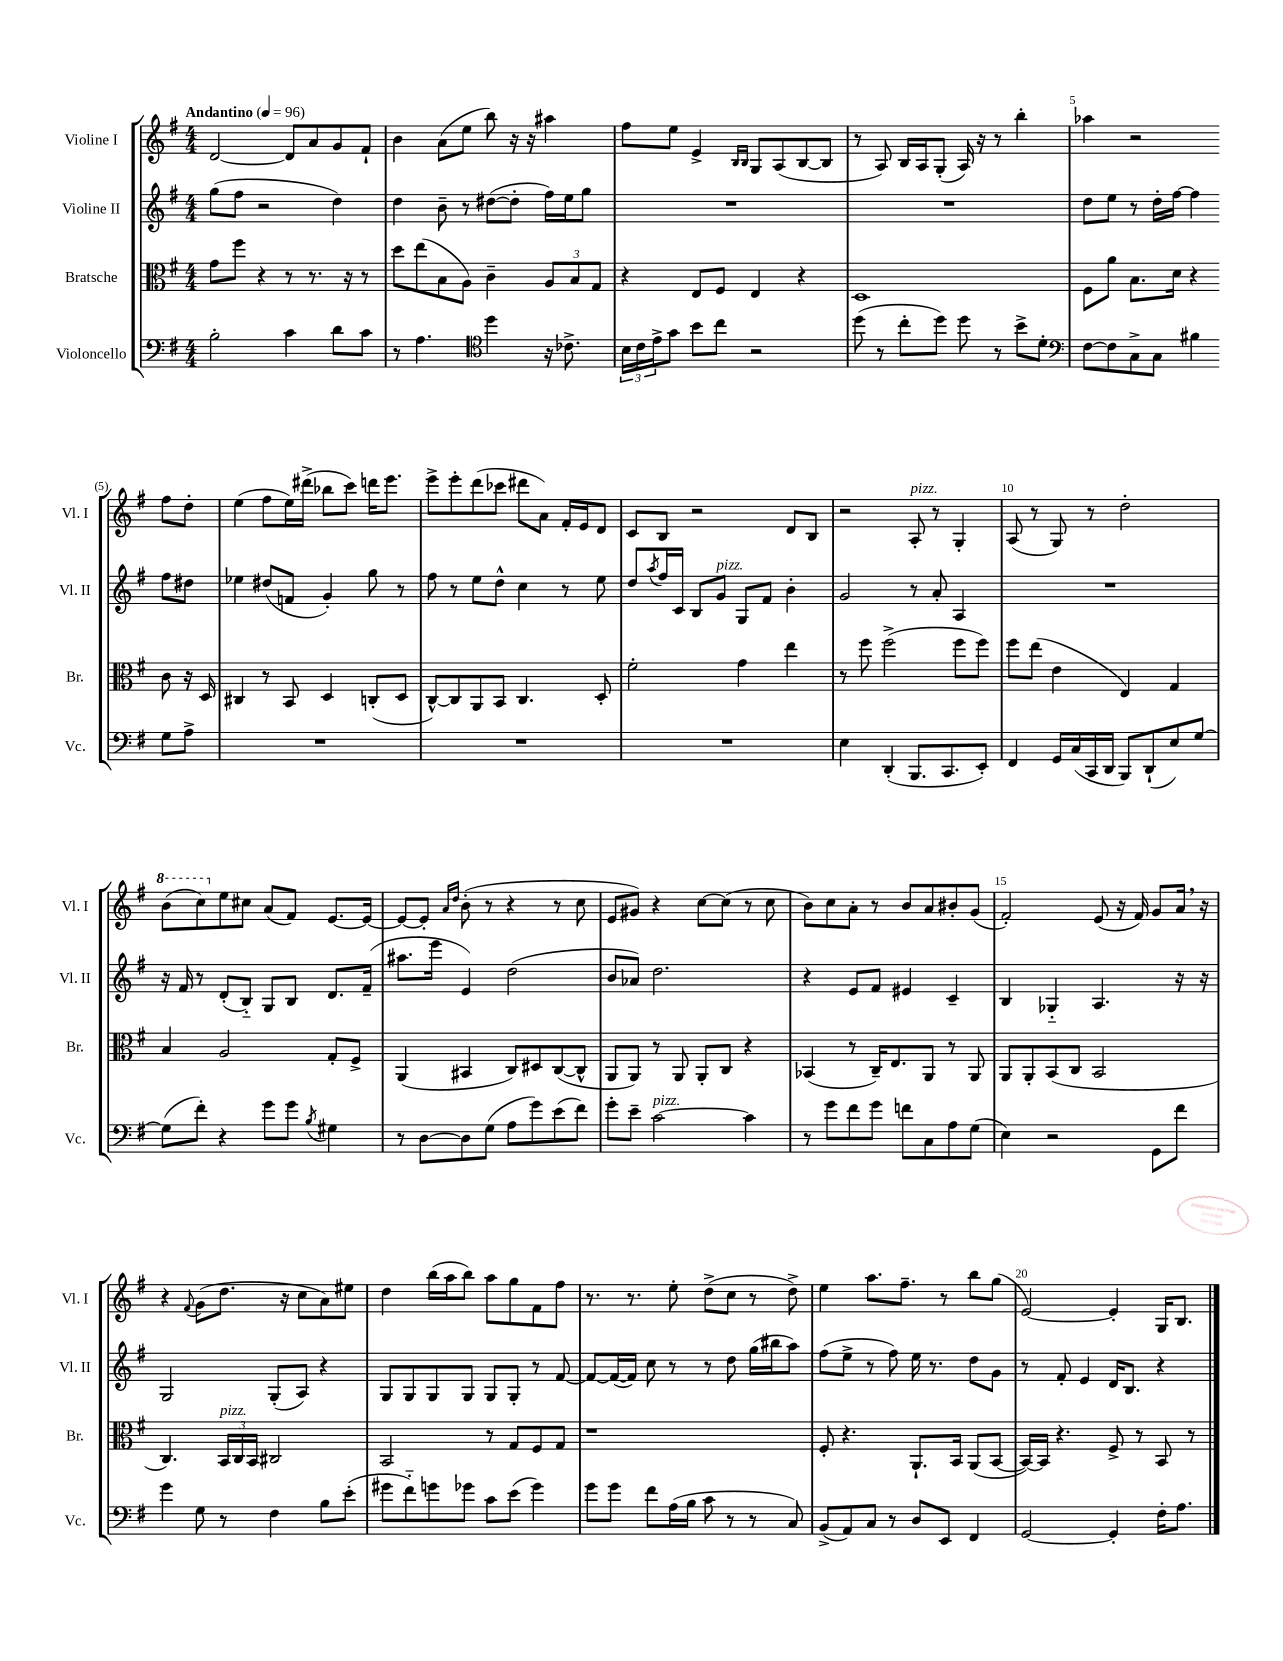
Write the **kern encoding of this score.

**kern	**kern	**kern	**kern
*staff4	*staff3	*staff2	*staff1
*clefF4	*clefC3	*clefG2	*clefG2
*k[f#]	*k[f#]	*k[f#]	*k[f#]
*M4/4	*M4/4	*M4/4	*M4/4
*MM96	*MM96	*MM96	*MM96
2B'	8g	(8gg	[2d
.	8ff#	8ff#	.
.	4r	2r	.
4c	8r	.	8d]
.	8.r	.	8a
8d	.	4dd)	8g
.	16r	.	.
8c	8r	.	8f#`
=	=	=	=
8r	8dd	4dd	4b
4.A	(8ee	.	.
.	8B	8b~	(8a
.	8A)	8r	8ee
*clefC4	*	*	*
4dd	4c~	([8dd#	8bb)
.	.	8dd#']	16r
.	.	.	16r
16r	12A	16ff#)	4aa#
8.c-^	.	16ee	.
.	12B	.	.
.	.	8gg	.
.	12G	.	.
=	=	=	=
24B	4r	1r	8ff#
24c	.	.	.
24e^	.	.	.
8g	.	.	8ee
8b	8E	.	4e^
8cc	8F#	.	.
.	.	.	16qqB
.	.	.	16qqB
2r	4E	.	8G
.	.	.	(8A
.	4r	.	[8B
.	.	.	8B]
=	=	=	=
(8dd	1D	1r	8r
8r	.	.	8A)
8cc'	.	.	16B
.	.	.	16A
8dd)	.	.	(8G'
8dd	.	.	16A)
.	.	.	16r
8r	.	.	8r
8b^	.	.	4bb'
8d'	.	.	.
=	=	=	=
*clefF4	*	*	*
[8F#	8F#	8dd	4aa-
8F#]	8a	8ee	.
8C^	8.B	8r	2r
8C	.	16dd'	.
.	16d	[16ff#	.
4B#	4r	4ff#]	.
8G	8c	8ff#	8ff#
8A^	16r	8dd#	8dd'
.	16D	.	.
=	=	=	=
1r	4C#	4ee-	(4ee
.	8r	(8dd#	8ff#
.	8BB	8f	16ee)
.	.	.	(16ddd#^
.	4D	4g')	8bb-
.	.	.	8ccc)
.	(8C'	8gg	16ddd
.	.	.	8.eee
.	8D	8r	.
=	=	=	=
1r	[8C^^)	8ff#	8eee^
.	8C]	8r	8eee'
.	8AA	8ee	(8ddd
.	8BB	8dd^^	8ccc-
.	4.C	4cc	8ddd#
.	.	.	8a)
.	.	8r	16f#'
.	.	.	16e
.	8D'	8ee	8d
=	=	=	=
1r	2f#'	8dd	8c
.	.	8qaa	.
.	.	16ff#	8B
.	.	16c	.
.	.	8B	2r
.	.	8g	.
.	4g	8G	.
.	.	8f#	.
.	4ee	4b'	8d
.	.	.	8B
=	=	=	=
4E	8r	2g	2r
.	8ff#	.	.
(4DD'	(2ff#^	.	.
8.BBB	.	8r	8A'
.	.	8a'	8r
8.CC	.	.	.
.	8ff#	4A	4G'
8EE')	8ff#)	.	.
=	=	=	=
4FF#	8ff#	1r	(8A
.	(8ee	.	8r
16GG	4e	.	8G)
(16C	.	.	.
16CC	.	.	8r
16DD	.	.	.
8BBB)	4E)	.	2dd'
(8DD`	.	.	.
8E)	4G	.	.
[8G	.	.	.
=	=	=	=
(8G]	4B	16r	(8bb
.	.	16f#	.
8f#')	.	8r	8ccc)
4r	2A	(8d'	8ee
.	.	8B'~)	8cc#
8g	.	8G	(8a
8g	.	8B	8f#)
8qB	.	.	.
4G#	8G'	8.d	[8.e
.	8F#^	.	.
.	.	(16f#~	16e_
=	=	=	=
8r	(4AA	8.aa#	8e_
[8D	.	.	8e']
.	.	16eee	.
.	.	.	16qqa
.	.	.	16qqdd
8D]	4BB#	4e)	(8b'
(8G	.	.	8r
8A	8C)	(2dd	4r
8g)	8D#	.	.
(8e	([8C	.	8r
8f#)	8C^^]	.	8cc
=	=	=	=
8g'	8AA	8b	8e
8e~	8AA)	8a-)	8g#)
[2c	8r	2.dd	4r
.	8AA	.	.
.	8AA'	.	[8cc
.	8C	.	(8cc]
4c]	4r	.	8r
.	.	.	8cc
=	=	=	=
8r	(4BB-	4r	8b)
8g	.	.	8cc
8f#	8r	8e	8a'
8g	16C~)	8f#	8r
.	8.E	.	.
8f	.	4e#	8b
8C	8AA	.	8a
8A	8r	4c~	8b#'
(8G	8AA	.	(8g
=	=	=	=
4E)	8AA	4B	2f#')
.	8AA'	.	.
2r	(8BB	4G-'~	.
.	8C	.	.
.	2BB	4.A	(8e
.	.	.	16r
.	.	.	16f#)
8GG	.	.	8g
8f#	.	16r	16a
.	.	16r	16r
=	=	=	=
4g	4.C)	2G	4r
.	.	.	8qqf#
8G	.	.	(8g
8r	24BB	.	8.dd
.	24C	.	.
.	24BB	.	.
4F#	2C#	(8G'	.
.	.	.	16r
.	.	8A)	8cc
8B	.	4r	8a)
(8e'	.	.	8ee#
=	=	=	=
8g#	2BB	8G	4dd
8f#'~)	.	8G	.
8g	.	8G	(16bb
.	.	.	16aa
8g-	.	8G	8bb)
8c	8r	8G	8aa
(8e	8G	8G'	8gg
4g-)	8F#	8r	8f#
.	8G	[8f#	8ff#
=	=	=	=
8g	1r	8f#_	8.r
8g	.	(16f#_	.
.	.	16f#])	8.r
8f#	.	8cc	.
(16A	.	8r	8ee'
16B	.	.	.
8c	.	8r	(8dd^
8r	.	8dd	8cc
8r	.	(16gg	8r
.	.	16bb#	.
8C)	.	8aa)	8dd^)
=	=	=	=
(8BB^	8F#'	(8ff#	4ee
8AA)	4.r	8ee^	.
8C	.	8r	8.aa
8r	.	8ff#)	.
.	.	.	8.ff#~
8D	8.AA`	16ee	.
.	.	8.r	.
8EE	.	.	8r
.	16BB	.	.
4FF#	(8AA	8dd	8bb
.	[8BB	8g	(8gg
=	=	=	=
[2GG	16BB_)	8r	[2e)
.	16BB]	.	.
.	4.r	8f#'	.
.	.	4e	.
4GG']	8F#^	16d	4e']
.	.	8.B	.
.	8r	.	.
16F#'	8BB	4r	16G
8.A	.	.	8.B
.	8r	.	.
==	==	==	==
*-	*-	*-	*-
